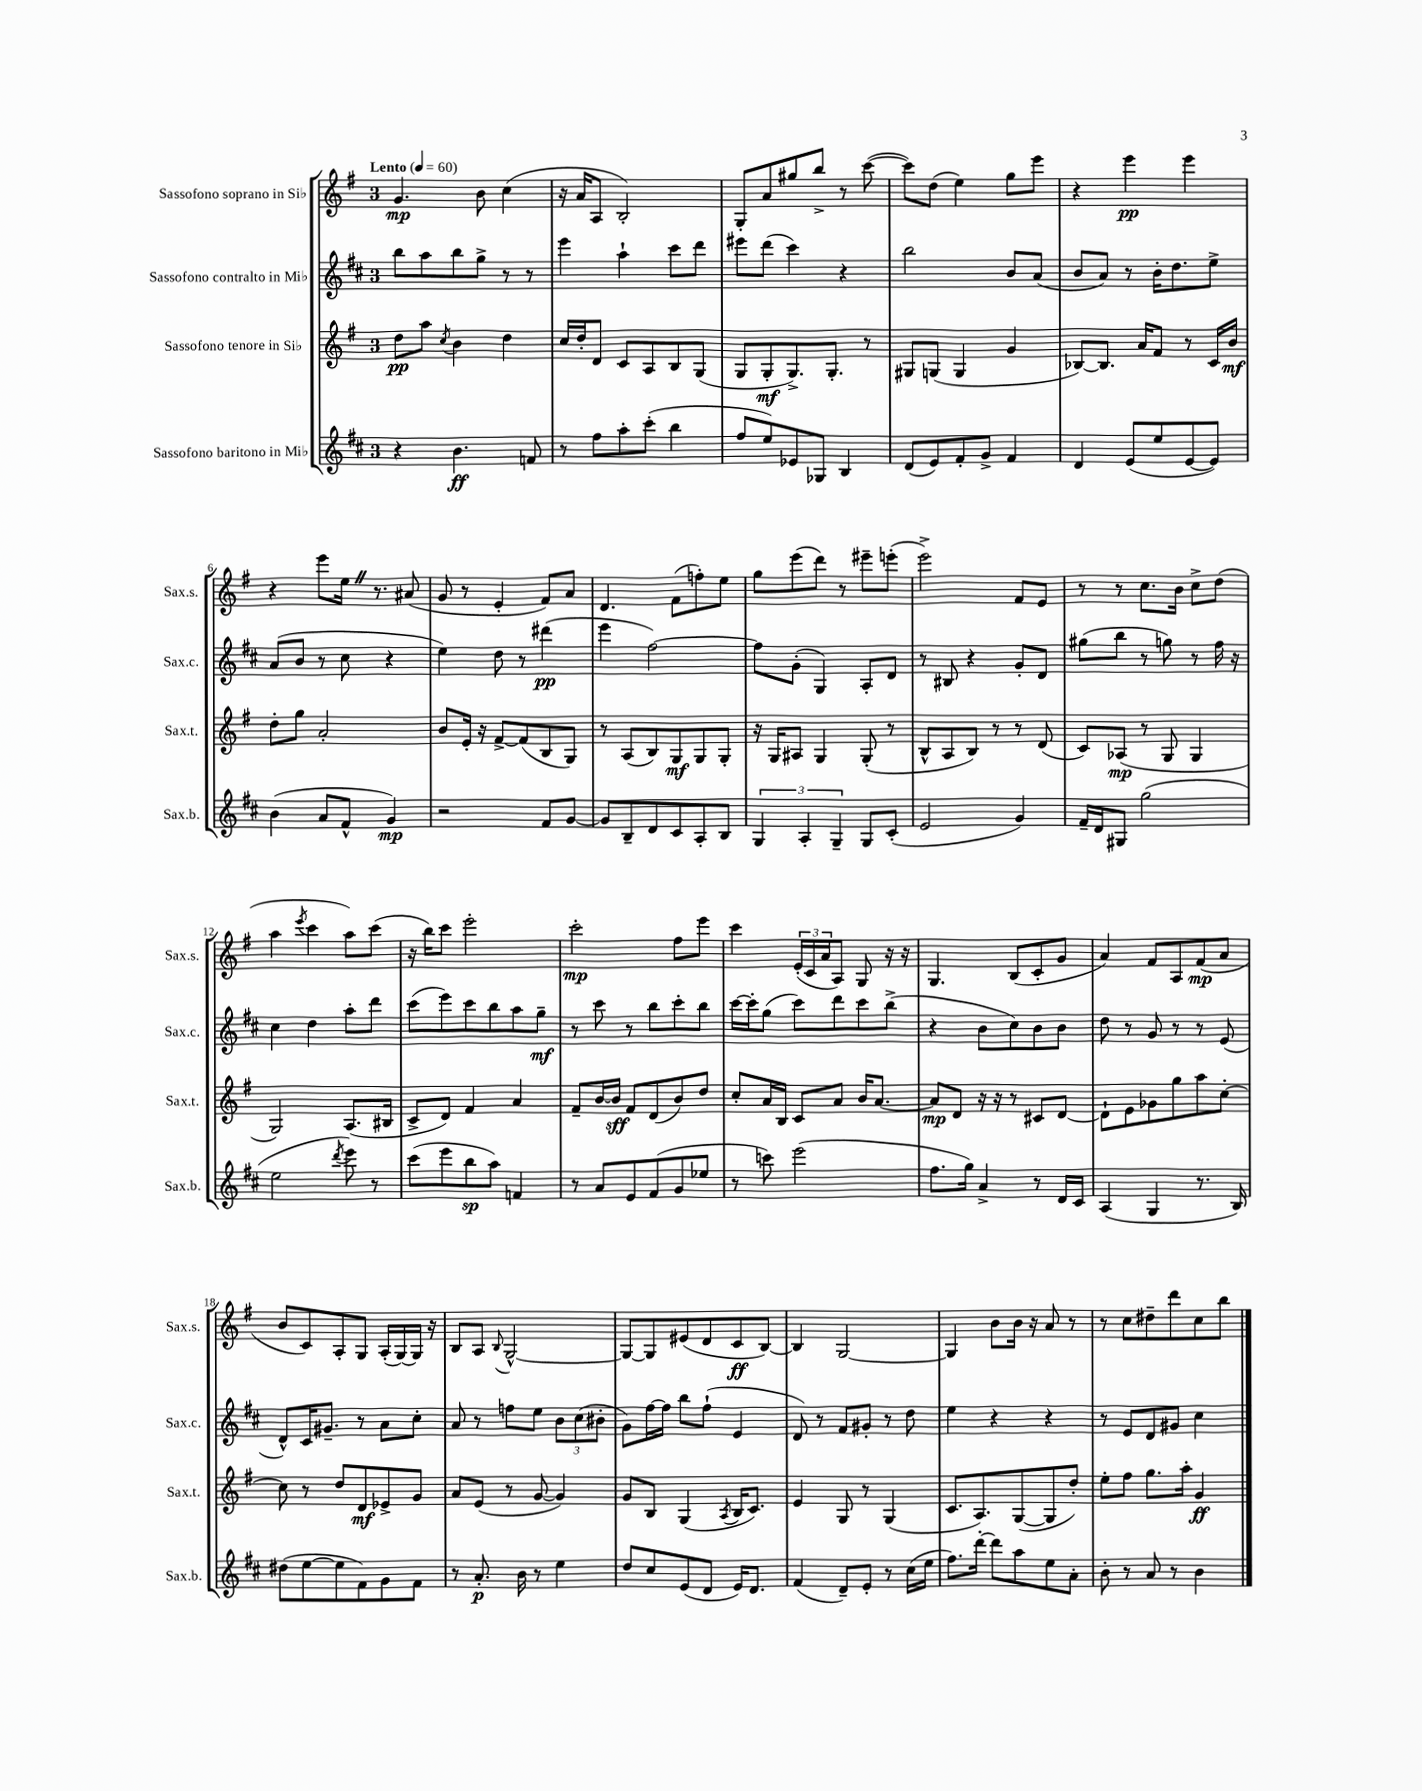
<<
\new StaffGroup <<
\new Staff = "s0" \with { instrumentName = "Sassofono soprano in Sib" shortInstrumentName = "Sax.s." } {
    \clef treble \key g \major \once \override Staff.TimeSignature.style = #'single-digit \time 3/4 \tempo "Lento" 4 = 60
    g'4.\mp b'8 c''4( |
    r16 a'16 a8 b2-.) |
    g8-. a'8 gis''8 b''8-> r8 c'''8~( |
    c'''8) d''8( e''4) g''8 e'''8 |
    r4 e'''4\pp e'''4 |
    r4 e'''8 e''16 \once \override BreathingSign.text = \markup { \musicglyph "scripts.caesura.straight" } \breathe r8. ais'8( |
    g'8 r8 e'4-. fis'8) a'8 |
    d'4. fis'8( f''8-.) e''8 |
    g''8 e'''8( d'''8) r8 eis'''8-- e'''8-.( |
    e'''2->) fis'8 e'8 |
    r8 r8 c''8. b'16 c''8-> d''8( |
    a''4 \acciaccatura { e'''8 } c'''4 a''8) c'''8( |
    r16 b''16) c'''8 e'''2-. |
    c'''2-.\mp fis''8 e'''8 |
    c'''4 \tuplet 3/2 { e'16-.( c'16 a'16 } a8) g8 r16 r16 |
    g4. b8( c'8-. g'8 |
    a'4) fis'8 a8 fis'8\mp( a'8 |
    b'8 c'8) a8-. g8 a16-.( g16~) g16 r16 |
    b8 a8 \appoggiatura { b8 } g2~-^ |
    g8~ g8 eis'8( d'8 c'8\ff b8~) |
    b4 g2~ |
    g4 b'8 b'16 r16 a'8 r8 |
    r8 c''8 dis''8-- d'''8 c''8 b''8 \bar "|." |
}
\new Staff = "s1" \with { instrumentName = "Sassofono contralto in Mib" shortInstrumentName = "Sax.c." } {
    \clef treble \key d \major \once \override Staff.TimeSignature.style = #'single-digit \time 3/4
    b''8 a''8 b''8 g''8-> r8 r8 |
    e'''4 a''4-! cis'''8 d'''8 |
    eis'''8 d'''8( cis'''4) r4 |
    b''2 b'8 a'8( |
    b'8 a'8) r8 b'16-. d''8. e''8-> |
    a'8( b'8 r8 cis''8 r4 |
    e''4) d''8 r8 dis'''4\pp( |
    e'''4 fis''2~) |
    fis''8 g'8-.( g4) a8-. d'8 |
    r8 bis8 r4 g'8-. d'8 |
    gis''8( b''8 r8 g''8) r8 fis''16 r16 |
    cis''4 d''4 a''8-. d'''8 |
    cis'''8( e'''8) cis'''8 b''8 a''8 g''8--\mf |
    r8 cis'''8 r8 b''8 cis'''8-. b''8 |
    cis'''16~ cis'''16-. g''8( cis'''8) d'''8 cis'''8 b''8->( |
    r4 b'8 cis''8) b'8 b'8 |
    d''8 r8 g'8 r8 r8 e'8( |
    d'8-^) cis'16 gis'8.-- r8 a'8 cis''8-. |
    a'8 r8 f''8 e''8 \tuplet 3/2 { b'8 cis''8( bis'8-. } |
    g'8) fis''16~ fis''16 b''8 fis''8-!( e'4 |
    d'8) r8 fis'8 gis'8-. r8 d''8 |
    e''4 r4 r4 |
    r8 e'8 d'8 gis'8 cis''4 \bar "|." |
}
\new Staff = "s2" \with { instrumentName = "Sassofono tenore in Sib" shortInstrumentName = "Sax.t." } {
    \clef treble \key g \major \once \override Staff.TimeSignature.style = #'single-digit \time 3/4
    d''8\pp a''8 \acciaccatura { c''8 } b'4 d''4 |
    c''16 d''16-. d'8 c'8 a8 b8 g8( |
    g8 g8-.\mf g8.->) g8.-. r8 |
    gis8 g8( g4 g'4 |
    bes8~) bes8. a'16 fis'8 r8 c'16 b'16\mf |
    d''8-. g''8 a'2-. |
    b'8 e'16-. r16 fis'8~-> fis'8( b8 g8) |
    r8 a8( b8) g8\mf g8 g8-. |
    r16 g16 ais8 g4 g8-.( r8 |
    b8-^ a8 b8) r8 r8 d'8( |
    c'8) aes8\mp( r8 g8 g4 |
    g2) a8.( bis16 |
    c'8-> d'8) fis'4 a'4 |
    fis'8-- b'16~ b'16\sff fis'8 d'8( b'8) d''8 |
    c''8-. a'16 b16 c'8 a'8 b'16 a'8.~ |
    a'8\mp d'8 r16 r16 r8 cis'8 d'8~ |
    d'8-! e'8 ges'8 g''8 a''8 c''8~-. |
    c''8 r8 d''8 d'8\mf ees'8-> g'8 |
    a'8 e'8( r8 g'8~ g'4) |
    g'8 b8 g4( \acciaccatura { a8 } b16 c'8.) |
    e'4 g8 r8 g4( |
    c'8. a8.) g8~( g8 d''8-.) |
    e''8-. fis''8 g''8. a''16-. g'4\ff \bar "|." |
}
\new Staff = "s3" \with { instrumentName = "Sassofono baritono in Mib" shortInstrumentName = "Sax.b." } {
    \clef treble \key d \major \once \override Staff.TimeSignature.style = #'single-digit \time 3/4
    r4 b'4.\ff f'8 |
    r8 fis''8 a''8-. cis'''8-.( b''4 |
    fis''8 e''8) ees'8 ges8 b4 |
    d'8( e'8) fis'8-. g'8-> fis'4 |
    d'4 e'8( e''8 e'8~ e'8) |
    b'4( a'8 fis'8-^ g'4\mp) |
    r2 fis'8 g'8~ |
    g'8 b8-- d'8 cis'8 a8-. b8 |
    \tuplet 3/2 { g4 a4-. g4-- } g8 cis'8-.( |
    e'2 g'4) |
    fis'16-- d'16 gis8 g''2( |
    e''2 \acciaccatura { d'''8 } e'''8) r8 |
    cis'''8( e'''8 b''8\sp a''8) f'4 |
    r8 a'8 e'8 fis'8( g'8 ees''8 |
    r8 c'''8) e'''2( |
    fis''8. g''16) a'4-> r8 d'16 cis'16 |
    a4( g4 r8. b16) |
    dis''8( e''8~ e''8 fis'8) g'8 fis'8 |
    r8 a'8.-.\p b'16 r8 e''4 |
    d''8 cis''8 e'8( d'8 e'16) d'8. |
    fis'4( d'8--) e'8-. r8 cis''16( e''16 |
    fis''8.) d'''16~-. d'''8 a''8 e''8 a'8-. |
    b'8-. r8 a'8 r8 b'4 \bar "|." |
}
>>
>>
